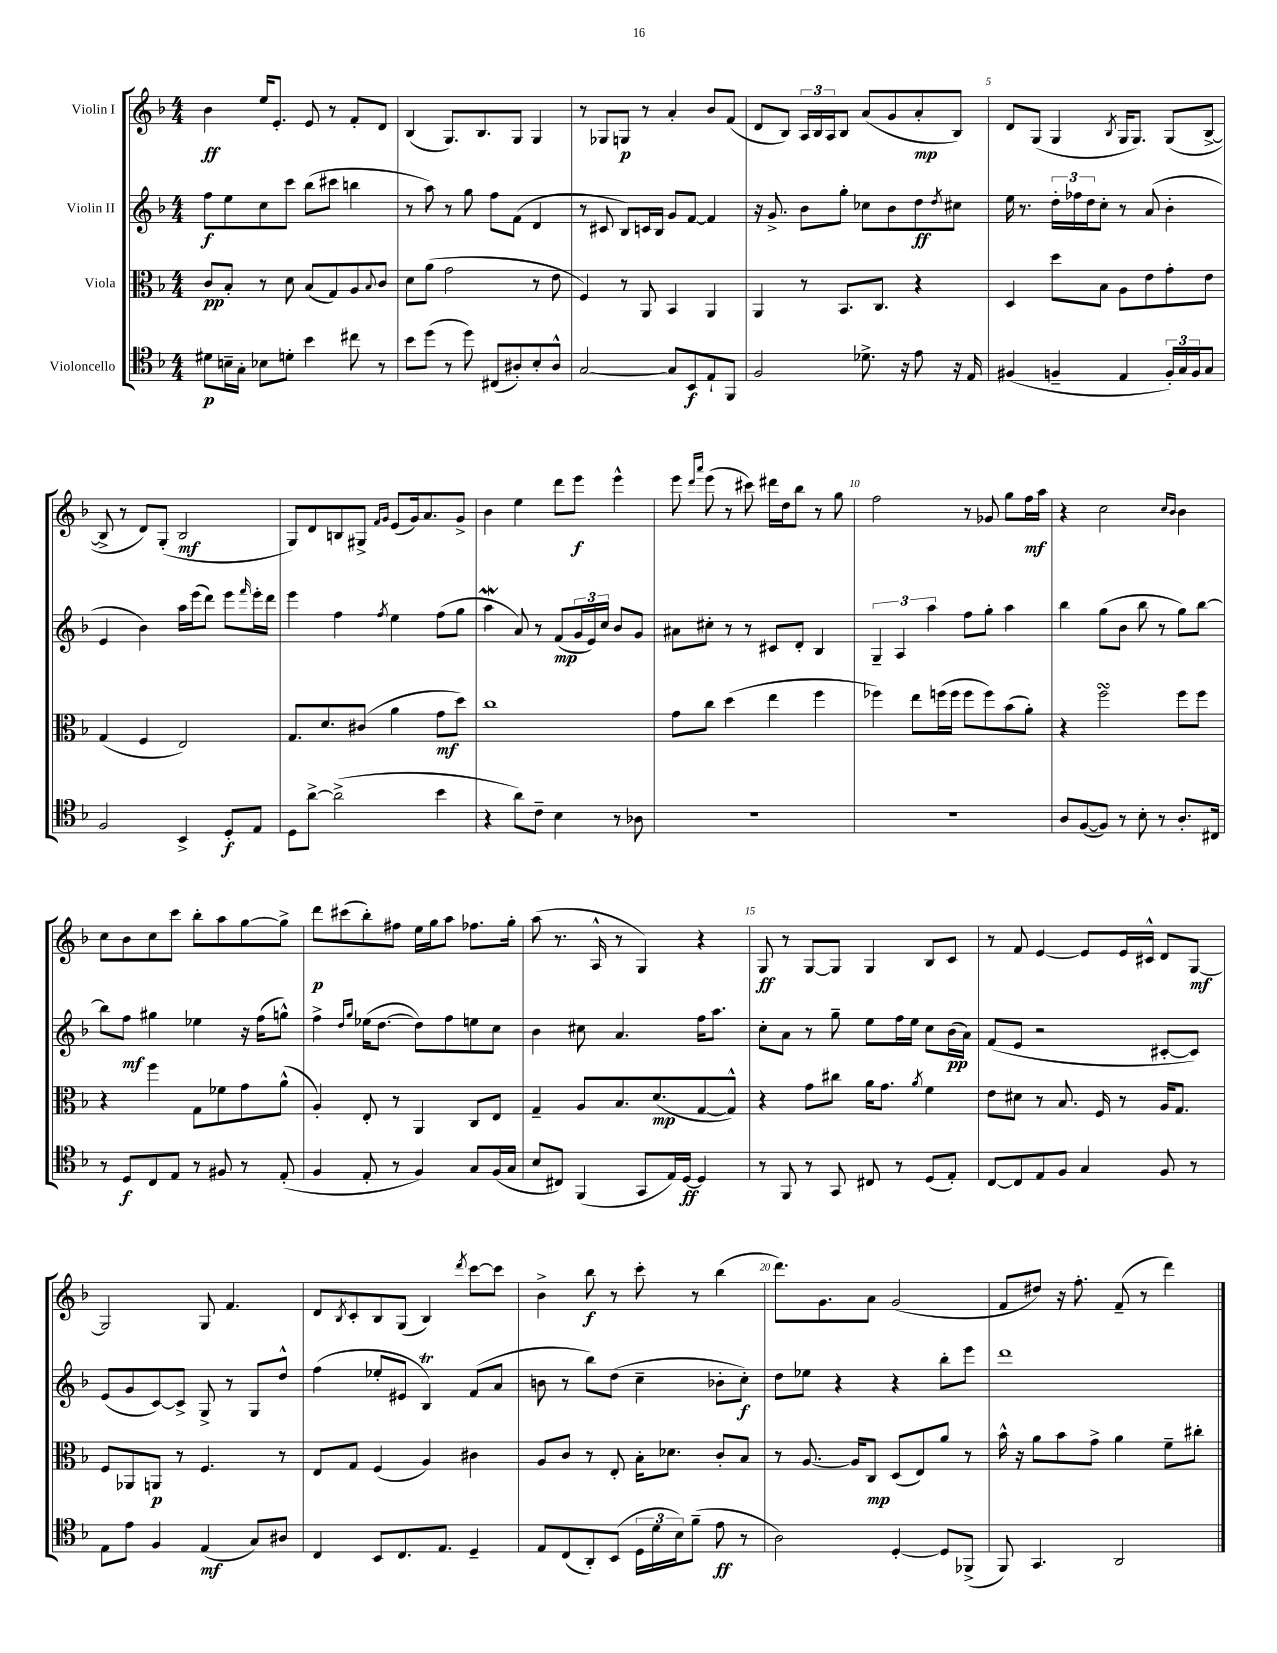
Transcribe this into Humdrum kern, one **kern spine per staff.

**kern	**dynam	**kern	**dynam	**kern	**dynam	**kern	**dynam
*part4	*part4	*part3	*part3	*part2	*part2	*part1	*part1
*staff4	*staff4	*staff3	*staff3	*staff2	*staff2	*staff1	*staff1
*I"Violoncello	*	*I"Viola	*	*I"Violin II	*	*I"Violin I	*
*clefC4	*	*clefC3	*	*clefG2	*	*clefG2	*
*k[b-]	*	*k[b-]	*	*k[b-]	*	*k[b-]	*
*M4/4	*	*M4/4	*	*M4/4	*	*M4/4	*
=1	=1	=1	=1	=1	=1	=1	=1
8d#X\L	p	8c/L	pp	8ff\L	f	4b-\	ff
16Bn~\L	.	8B-'/J	.	8ee\	.	.	.
16G'\JJ	.	.	.	.	.	.	.
8B-X\L	.	8r	.	8cc\	.	16ee/KL	.
.	.	.	.	.	.	8.e'/J	.
8dn'\J	.	8d\	.	8ccc\J	.	.	.
4b-\	.	(8B-/L	.	(8bb-\L	.	8e/	.
.	.	8G/)	.	8ccc#X\J	.	8r	.
8cc#X\	.	8A/	.	4bbn\	.	8f'/L	.
.	.	8qqB-/	.	.	.	.	.
8r	.	8c/J	.	.	.	8d/J	.
=2	=2	=2	=2	=2	=2	=2	=2
8b-\L	.	8d\L	.	8r	.	(4B-/	.
(8dd\J	.	(8a\J	.	8aa\)	.	.	.
8r	.	2g\	.	8r	.	8.G/L)	.
8dd\)	.	.	.	8gg\	.	.	.
.	.	.	.	.	.	8.B-/	.
(8C#X/L	.	.	.	8ff\L	.	.	.
8A#X'/)	.	.	.	(8f\J	.	8G/J	.
8B-'/	.	8r	.	4d/	.	4G/	.
8A#^^/J	.	8e\	.	.	.	.	.
=3	=3	=3	=3	=3	=3	=3	=3
[2G/	.	4F/)	.	8r	.	8r	.
.	.	.	.	8c#X/	.	8G-X/L	.
.	.	8r	.	8B-/L)	.	8Gn/J	p
.	.	8AA/	.	16cn/L	.	8r	.
.	.	.	.	16B-/JJ	.	.	.
8G/L]	.	4BB-/	.	8g/L	.	4a'/	.
8BB-/	f	.	.	[8f/J	.	.	.
8E`/	.	4AA/	.	4f/]	.	8b-/L	.
8FF/J	.	.	.	.	.	(8f/J	.
=4	=4	=4	=4	=4	=4	=4	=4
2F/	.	4AA/	.	16r	.	8d/L	.
.	.	.	.	8.g^/	.	.	.
.	.	.	.	.	.	8B-/J)	.
.	.	8r	.	8b-\L	.	24A/LL	.
.	.	.	.	.	.	24B-/	.
.	.	.	.	.	.	24A/J	.
.	.	8.BB-/L	.	8gg'\J	.	8B-/J	.
8.d-X^\	.	.	.	8cc-X\L	.	(8a/L	.
.	.	8.C/J	.	.	.	.	.
.	.	.	.	8b-\	.	8g/	.
16r	.	.	.	.	.	.	.
8e\	.	4r	.	8dd\	ff	8a'/	mp
.	.	.	.	8qdd/	.	.	.
16r	.	.	.	8cc#X\J	.	8B-/J)	.
16E/	.	.	.	.	.	.	.
=5	=5	=5	=5	=5	=5	=5	=5
(4F#X/	.	4D/	.	16ee\	.	8d/L	.
.	.	.	.	8.r	.	.	.
.	.	.	.	.	.	(8G/J	.
4Fn~/	.	8dd\L	.	24dd'\LL	.	4G/	.
.	.	.	.	24ff-X\	.	.	.
.	.	.	.	24dd\J	.	.	.
.	.	8B-\J	.	8cc'\J	.	.	.
.	.	.	.	.	.	8qB-/	.
4E/	.	8A\L	.	8r	.	16G/KL	.
.	.	.	.	.	.	8.G/J)	.
.	.	8e\	.	(8a/	.	.	.
24F'/LL)	.	8g'\	.	4b-'\	.	(8G/L	.
24G/	.	.	.	.	.	.	.
24F/J	.	.	.	.	.	.	.
8G/J	.	8e\J	.	.	.	[8B-^/J	.
!!LO:LB:g=z
=6	=6	=6	=6	=6	=6	=6	=6
2F/	.	(4G/	.	4e/	.	8B-^/]	.
.	.	.	.	.	.	8r	.
.	.	4F/	.	4b-\)	.	8d/L)	.
.	.	.	.	.	.	(8G'/J	.
4BB-^/	.	2E/)	.	16aa\LL	.	2B-/	mf
.	.	.	.	(16eee\J	.	.	.
.	.	.	.	8ddd\J)	.	.	.
8D'/L	f	.	.	8eee\L	.	.	.
.	.	.	.	16qqfff/	.	.	.
8E/J	.	.	.	16eee'\L	.	.	.
.	.	.	.	16ddd\JJ	.	.	.
=7	=7	=7	=7	=7	=7	=7	=7
8D\L	.	8.G/L	.	4eee\	.	8G/L)	.
[8a^\J	.	.	.	.	.	8d/	.
.	.	8.d/	.	.	.	.	.
(2a^\]	.	.	.	4ff\	.	8Bn/	.
.	.	(8c#X/J	.	.	.	8G#X^/J	.
.	.	.	.	.	.	16qqf/LL	.
.	.	.	.	8qff/	.	16qqg/JJ	.
.	.	4a\	.	4ee\	.	(8e/L	.
.	.	.	.	.	.	16g/k)	.
.	.	.	.	.	.	8.a/	.
4b-\	.	8g\L	mf	(8ff\L	.	.	.
.	.	8dd\J)	.	8gg\J	.	8g^/J	.
=8	=8	=8	=8	=8	=8	=8	=8
4r	.	1cc	.	4aaW\	.	4b-\	.
8a\L)	.	.	.	8a/)	.	4ee\	.
8c~\J	.	.	.	8r	.	.	.
4B-\	.	.	.	(8f/L	mp	8ddd\L	.
.	.	.	.	24g/L	.	8eee\J	f
.	.	.	.	24e/)	.	.	.
.	.	.	.	24cc/JJ	.	.	.
8r	.	.	.	8b-/L	.	4eee^^\	.
8A-X\	.	.	.	8g/J	.	.	.
=9	=9	=9	=9	=9	=9	=9	=9
1r	.	8g\L	.	8a#X\L	.	8eee\	.
.	.	.	.	.	.	16qqddd/LL	.
.	.	.	.	.	.	16qqaaa/JJ	.
.	.	8cc\J	.	8cc#X'\J	.	(8eee\	.
.	.	(4dd\	.	8r	.	8r	.
.	.	.	.	8r	.	8ccc#X\)	.
.	.	4ee\	.	8c#X/L	.	16ddd#X\LL	.
.	.	.	.	.	.	16dd\J	.
.	.	.	.	8d'/J	.	8bb-\J	.
.	.	4ff\	.	4B-/	.	8r	.
.	.	.	.	.	.	8gg\	.
=10	=10	=10	=10	=10	=10	=10	=10
1r	.	4ff-X\)	.	6G~/	.	2ff\	.
.	.	.	.	6A/	.	.	.
.	.	8ee\L	.	.	.	.	.
.	.	.	.	6aa\	.	.	.
.	.	(16ffn\L	.	.	.	.	.
.	.	16ff\JJ	.	.	.	.	.
.	.	8ff\L	.	8ff\L	.	8r	.
.	.	8ff\)	.	8gg'\J	.	8g-X/	.
.	.	(8b-\	.	4aa\	.	8gg\L	.
.	.	8a'\J)	.	.	.	16ff\L	mf
.	.	.	.	.	.	16aa\JJ	.
=11	=11	=11	=11	=11	=11	=11	=11
8A/L	.	4r	.	4bb-\	.	4r	.
([8F/	.	.	.	.	.	.	.
8F/J])	.	2ffsSSs\	.	(8gg\L	.	2cc\	.
8r	.	.	.	8b-\J	.	.	.
8B-'\	.	.	.	8bb-\	.	.	.
8r	.	.	.	8r	.	.	.
.	.	.	.	.	.	16qqcc/LL	.
.	.	.	.	.	.	16qqb-/JJ	.
8.A'/L	.	8ff\L	.	8gg\L)	.	4b-\	.
.	.	8ff\J	.	[8bb-\J	.	.	.
16C#X/Jk	.	.	.	.	.	.	.
!!LO:LB:g=z
=12	=12	=12	=12	=12	=12	=12	=12
8r	.	4r	.	8bb-\L]	.	8cc\L	.
8D/L	f	.	.	8ff\J	mf	8b-\	.
8C/	.	4ff\	.	4gg#X\	.	8cc\	.
8E/J	.	.	.	.	.	8ccc\J	.
8r	.	8G\L	.	4ee-X\	.	8bb-'\L	.
8F#X/	.	8f-X\	.	.	.	8aa\	.
8r	.	8g\	.	16r	.	[8gg\	.
.	.	.	.	(16ff\KL	.	.	.
(8E'/	.	(8a^^\J	.	8ggn^^\J)	.	8gg^\J]	.
=13	=13	=13	=13	=13	=13	=13	=13
4F/	.	4A'/)	.	4ff^\	.	8ddd\L	p
.	.	.	.	.	.	(8ccc#X\	.
.	.	.	.	16qqdd/LL	.	.	.
.	.	.	.	16qqgg/JJ	.	.	.
8E'/	.	8E'/	.	(16ee-X\KL	.	8bb-'\)	.
.	.	.	.	[8.dd\J	.	.	.
8r	.	8r	.	.	.	8ff#X\J	.
4F/)	.	4AA/	.	8dd\L])	.	16ee\LL	.
.	.	.	.	.	.	16gg\J	.
.	.	.	.	8ff\	.	8aa\J	.
8G/L	.	8C/L	.	8een\	.	8.ff-X\L	.
(16F/L	.	8E/J	.	8cc\J	.	.	.
16G/JJ	.	.	.	.	.	16gg'\Jk	.
=14	=14	=14	=14	=14	=14	=14	=14
8B-/L	.	4G~/	.	4b-\	.	(8aa\	.
8C#X/J)	.	.	.	.	.	8.r	.
(4FF/	.	8A/L	.	8cc#X\	.	.	.
.	.	.	.	.	.	16A^^/	.
.	.	8.B-/	.	4.a/	.	8r	.
8GG/L	.	.	.	.	.	4G/)	.
.	.	(8.d/	mp	.	.	.	.
16E/L)	.	.	.	.	.	.	.
[16D/JJ	ff	.	.	.	.	.	.
4D/]	.	[8G/	.	16ff\KL	.	4r	.
.	.	.	.	8.aa\J	.	.	.
.	.	8G^^/J])	.	.	.	.	.
=15	=15	=15	=15	=15	=15	=15	=15
8r	.	4r	.	8cc'\L	.	8G/	ff
8FF/	.	.	.	8a\J	.	8r	.
8r	.	8g\L	.	8r	.	[8G/L	.
8GG/	.	8cc#X\J	.	8gg~\	.	8G/J]	.
8C#X/	.	16a\KL	.	8ee\L	.	4G/	.
.	.	8.g\J	.	.	.	.	.
8r	.	.	.	16ff\L	.	.	.
.	.	.	.	16ee\JJ	.	.	.
.	.	8qa/	.	.	.	.	.
(8D/L	.	4f\	.	8cc\L	.	8B-/L	.
8E'/J)	.	.	.	(16b-\L	pp	8c/J	.
.	.	.	.	16a\JJ)	.	.	.
=16	=16	=16	=16	=16	=16	=16	=16
[8C/L	.	8e\L	.	(8f/L	.	8r	.
8C/]	.	8d#X\J	.	8e/J	.	8f/	.
8E/	.	8r	.	2r	.	[4e/	.
8F/J	.	8.B-/	.	.	.	.	.
4G/	.	.	.	.	.	8e/L]	.
.	.	16F/	.	.	.	.	.
.	.	8r	.	.	.	16e/L	.
.	.	.	.	.	.	16c#X^^/JJ	.
8F/	.	16A/KL	.	[8c#X'/L	.	8d/L	.
.	.	8.G/J	.	.	.	.	.
8r	.	.	.	8c#/J])	.	[8G/J	mf
!!LO:LB:g=z
=17	=17	=17	=17	=17	=17	=17	=17
8E\L	.	8F/L	.	(8e/L	.	2G/]	.
8e\J	.	8AA-X/	.	8g/	.	.	.
4F/	.	8AAn/J	p	[8c/)	.	.	.
.	.	8r	.	8c^/J]	.	.	.
(4E/	mf	4.F/	.	8G^/	.	8G/	.
.	.	.	.	8r	.	4.f/	.
8G/L)	.	.	.	8G/L	.	.	.
8A#X/J	.	8r	.	8dd^^/J	.	.	.
=18	=18	=18	=18	=18	=18	=18	=18
4C/	.	8E/L	.	(4ff\	.	8d/L	.
.	.	.	.	.	.	8qB-/	.
.	.	8G/J	.	.	.	8c'/	.
8BB-/L	.	(4F/	.	8ee-X'/L	.	8B-/	.
8.C/	.	.	.	8e#X/J	.	(8G/J	.
.	.	4A/)	.	4B-T/)	.	4B-/)	.
8.E/J	.	.	.	.	.	.	.
.	.	.	.	.	.	8qddd/	.
4D~/	.	4c#X\	.	(8f/L	.	[8ccc\L	.
.	.	.	.	8a/J	.	8ccc\J]	.
=19	=19	=19	=19	=19	=19	=19	=19
8E/L	.	8A/L	.	8bn\	.	4b-^\	.
(8C/	.	8c/J	.	8r	.	.	.
8AA'/)	.	8r	.	8bb-\L)	.	8bb-\	f
(8BB-/J	.	8E'/	.	(8dd\J	.	8r	.
24D\LL	.	16B-'\KL	.	4cc~\	.	8ccc'\	.
24d\	.	.	.	.	.	.	.
.	.	8.d-X\J	.	.	.	.	.
24B-\J)	.	.	.	.	.	.	.
(8f~\J	.	.	.	.	.	8r	.
8e\	ff	8c'/L	.	8b-X'\L	.	(4bb-\	.
8r	.	8B-/J	.	8cc'\J)	f	.	.
=20	=20	=20	=20	=20	=20	=20	=20
2A\)	.	8r	.	8dd\L	.	8.ddd\L)	.
.	.	[8.A/	.	8ee-X\J	.	.	.
.	.	.	.	.	.	8.g\	.
.	.	.	.	4r	.	.	.
.	.	16A/KL]	.	.	.	.	.
.	.	8C/J	mp	.	.	8a\J	.
[4D'/	.	(8D/L	.	4r	.	(2g/	.
.	.	8E/)	.	.	.	.	.
8D/L]	.	8a/J	.	8bb-'\L	.	.	.
(8FF-X^/J	.	8r	.	8eee\J	.	.	.
=21	=21	=21	=21	=21	=21	=21	=21
8FF/)	.	16b-^^\	.	1ddd	.	8f/L	.
.	.	16r	.	.	.	.	.
4.GG/	.	8a\L	.	.	.	8dd#X/J)	.
.	.	8b-\	.	.	.	16r	.
.	.	.	.	.	.	8.ff'\	.
.	.	8g^\J	.	.	.	.	.
2AA/	.	4a\	.	.	.	(8f~/	.
.	.	.	.	.	.	8r	.
.	.	8f~\L	.	.	.	4ddd\)	.
.	.	8cc#X'\J	.	.	.	.	.
==	==	==	==	==	==	==	==
*-	*-	*-	*-	*-	*-	*-	*-
